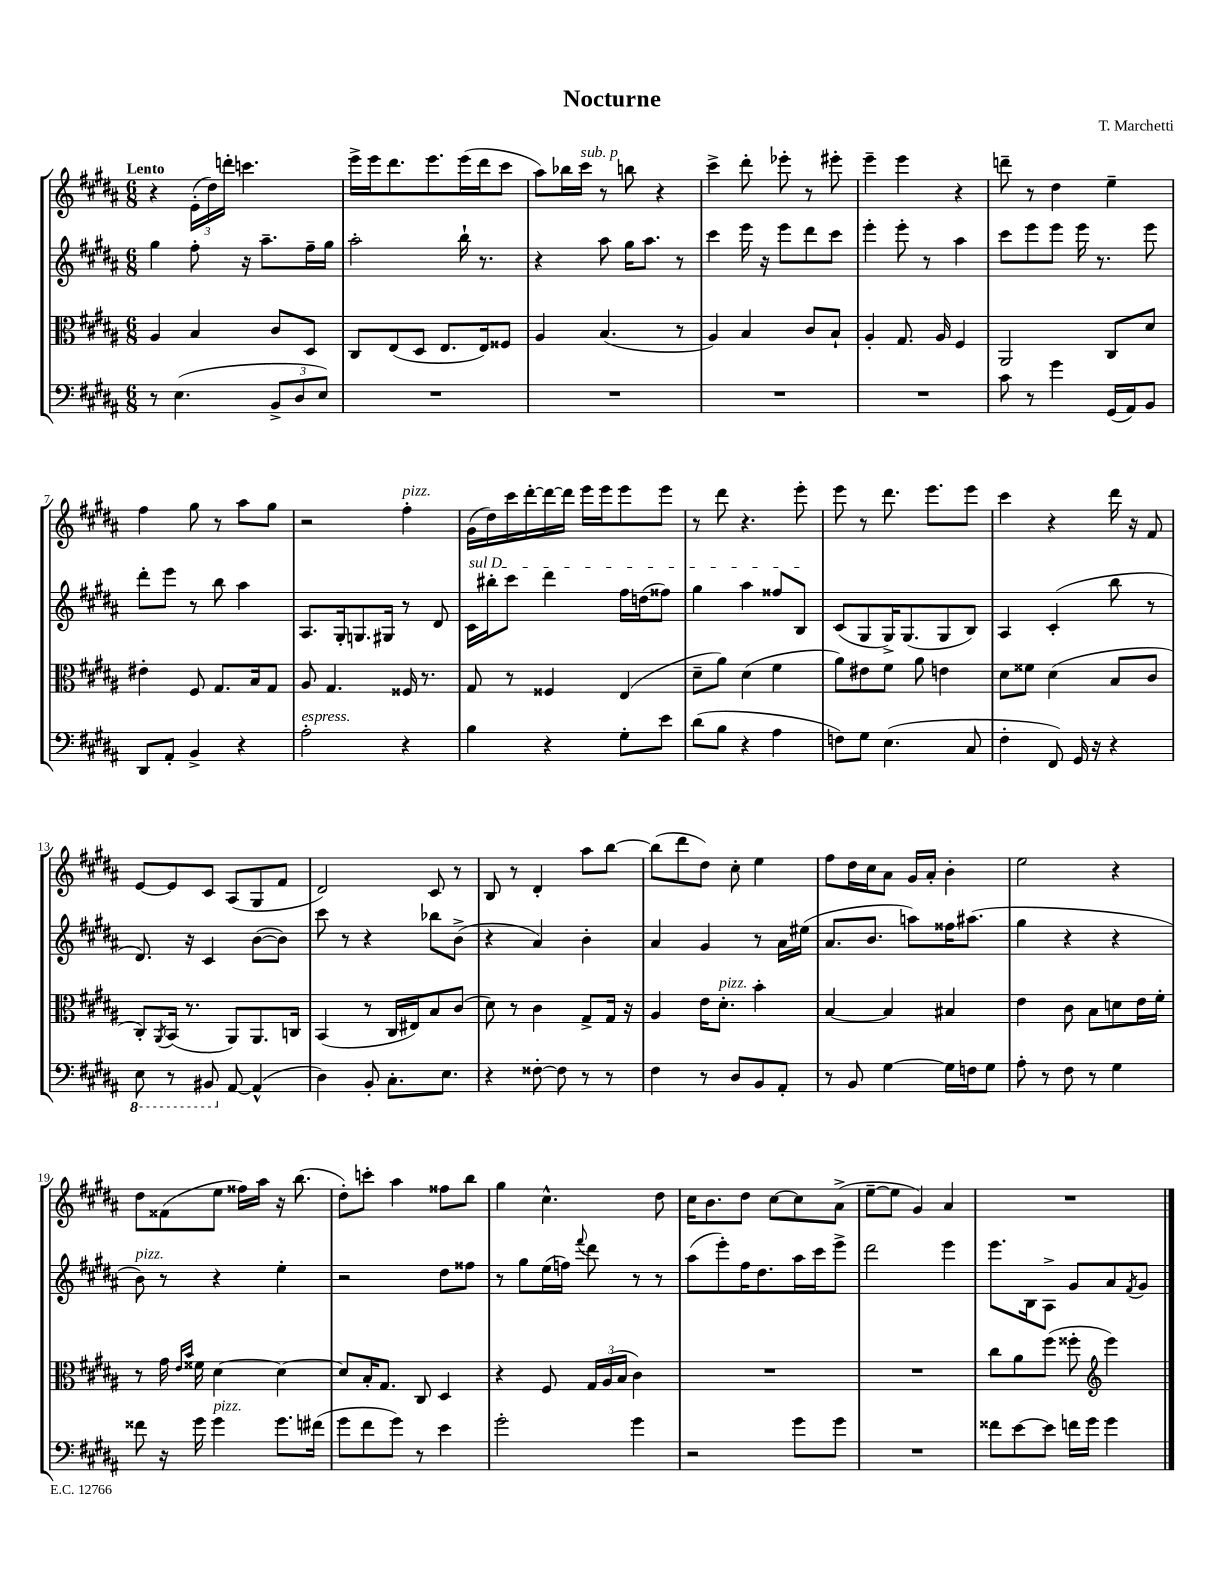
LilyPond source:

\header { title = "Nocturne" composer = "T. Marchetti" }
<<
\new StaffGroup <<
\new Staff = "s0" {
    \clef treble \key b \major \numericTimeSignature \time 6/8 \tempo "Lento"
    r4 \tuplet 3/2 { e'16-.( dis''16) d'''16-. } c'''4. |
    e'''16-> e'''16 dis'''8. e'''8. e'''16( dis'''16 cis'''8 |
    ais''8) bes''16 cis'''16^\markup { \italic "sub. p" } r8 b''8 r4 |
    cis'''4-> dis'''8-. ees'''8-. r8 eis'''8-. |
    e'''4-- e'''4 r4 |
    d'''8-- r8 dis''4 e''4-- |
    fis''4 gis''8 r8 ais''8 gis''8 |
    r2 fis''4-.^\markup { \italic "pizz." } |
    gis'16( dis''16) cis'''16 dis'''16~-. dis'''16~ dis'''16 e'''16 e'''16 e'''8 e'''8 |
    r8 dis'''8 r4. e'''8-. |
    e'''8 r8 dis'''8. e'''8. e'''8 |
    cis'''4 r4 dis'''16 r16 fis'8 |
    e'8~ e'8 cis'8 ais8( gis8 fis'8 |
    dis'2) cis'8 r8 |
    b8 r8 dis'4-. ais''8 b''8~ |
    b''8( dis'''8 dis''8) cis''8-. e''4 |
    fis''8 dis''16 cis''16 ais'8 gis'16 ais'16-. b'4-. |
    e''2 r4 |
    dis''8 fisis'8( e''8 fisis''16) ais''16 r16 b''8.( |
    dis''8-.) c'''8-. ais''4 fisis''8 b''8 |
    gis''4 cis''4.-^ dis''8 |
    cis''16 b'8. dis''8 cis''8~ cis''8 ais'8->( |
    e''8~-- e''8 gis'4) ais'4 |
    R2. \bar "|." |
}
\new Staff = "s1" {
    \clef treble \key b \major \numericTimeSignature \time 6/8
    gis''4 fis''8-. r16 ais''8.-- fis''16-- gis''16 |
    ais''2-. b''16-! r8. |
    r4 ais''8 gis''16 ais''8. r8 |
    cis'''4 e'''16 r16 e'''8 dis'''8 cis'''8 |
    e'''4-. e'''8-. r8 ais''4 |
    cis'''8 e'''8 e'''8 e'''16 r8. e'''8 |
    dis'''8-. e'''8 r8 b''8 ais''4 |
    ais8. gis16-. g8. gis16 r8 dis'8 |
    \once \override TextSpanner.bound-details.left.text = \markup { \italic "sul D" } cis'16\startTextSpan bis''16-. cis'''8 dis'''4 fis''16 d''16( fisis''8) |
    gis''4 ais''4 fisis''8 b8\stopTextSpan |
    cis'8( gis8 gis16->) gis8.( gis8 b8) |
    ais4 cis'4-.( b''8 r8 |
    dis'8.) r16 cis'4 b'8~( b'8) |
    cis'''8 r8 r4 bes''8 b'8->( |
    r4 ais'4) b'4-. |
    ais'4 gis'4 r8 ais'16 eis''16( |
    ais'8. b'8. a''8) fisis''16 ais''8.( |
    gis''4 r4 r4 |
    b'8^\markup { \italic "pizz." }) r8 r4 e''4-. |
    r2 dis''8 fisis''8 |
    r8 gis''8 e''16( f''16) \appoggiatura { fis'''8 } dis'''8 r8 r8 |
    ais''8( e'''8-.) fis''16 dis''8. ais''16 cis'''16 e'''8-> |
    dis'''2 e'''4 |
    e'''8. b16 ais8-> gis'8 ais'8 \acciaccatura { fis'8 } gis'8 \bar "|." |
}
\new Staff = "s2" {
    \clef alto \key b \major \numericTimeSignature \time 6/8
    ais4 b4 cis'8 dis8 |
    cis8 e8( dis8 e8. e16) fisis8 |
    ais4 b4.( r8 |
    ais4) b4 cis'8 b8-! |
    ais4-. gis8. ais16 fis4 |
    ais,2 cis8 dis'8 |
    eis'4-. fis8 gis8. b16 gis8 |
    ais8 gis4. fisis16 r8. |
    gis8 r8 fisis4 e4( |
    dis'8-- ais'8) dis'4( fis'4 |
    ais'8) eis'8 fis'8 ais'8 e'4 |
    dis'8 fisis'8 dis'4( b8 cis'8 |
    cis8-.) \acciaccatura { ais,8 } b,16( r8. ais,8) ais,8. c16 |
    b,4( r8 cis16 eis16) b8 cis'8( |
    dis'8) r8 cis'4 gis8-> gis16 r16 |
    ais4 e'16 dis'8.-.^\markup { \italic "pizz." } b'4-. |
    b4~ b4 bis4 |
    e'4 cis'8 b8 d'8 e'16 fis'16-. |
    r8 gis'16 \grace { e'16 b'16 } fisis'16 dis'4~ dis'4~ |
    dis'8 b16-. gis8. cis8 dis4 |
    r4 fis8 \tuplet 3/2 { gis16 ais16( b16 } cis'4) |
    R2. |
    R2. |
    cis''8 ais'8 fis''8( fisis''8-. \clef treble e'''4) \bar "|." |
}
\new Staff = "s3" {
    \clef bass \key b \major \numericTimeSignature \time 6/8
    r8 e4.( \tuplet 3/2 { b,8-> dis8 e8) } |
    R2. |
    R2. |
    R2. |
    R2. |
    cis'8 r8 gis'4 gis,16( ais,16) b,8 |
    dis,8 ais,8-. b,4-> r4 |
    ais2-.^\markup { \italic "espress." } r4 |
    b4 r4 gis8-. e'8 |
    dis'8( b8 r4 ais4 |
    f8) gis8 e4.( cis8 |
    fis4-. fis,8) gis,16 r16 r4 |
    \ottava #-1 e,8 r8 bis,,8 \ottava #0 ais,8~ ais,4-^( |
    dis4) b,8-. cis8.-. e8. |
    r4 fisis8~-. fisis8 r8 r8 |
    fis4 r8 dis8 b,8 ais,8-. |
    r8 b,8 gis4~ gis16 f16 gis8 |
    ais8-. r8 fis8 r8 gis4 |
    fisis'8 r16 gis'16 gis'4^\markup { \italic "pizz." } gis'8. fis'16( |
    gis'8 fis'8 gis'8) r8 e'4 |
    gis'2-. gis'4 |
    r2 gis'8 gis'8 |
    R2. |
    fisis'8 e'8~ e'8 f'16 gis'16 gis'4 \bar "|." |
}
>>
>>
